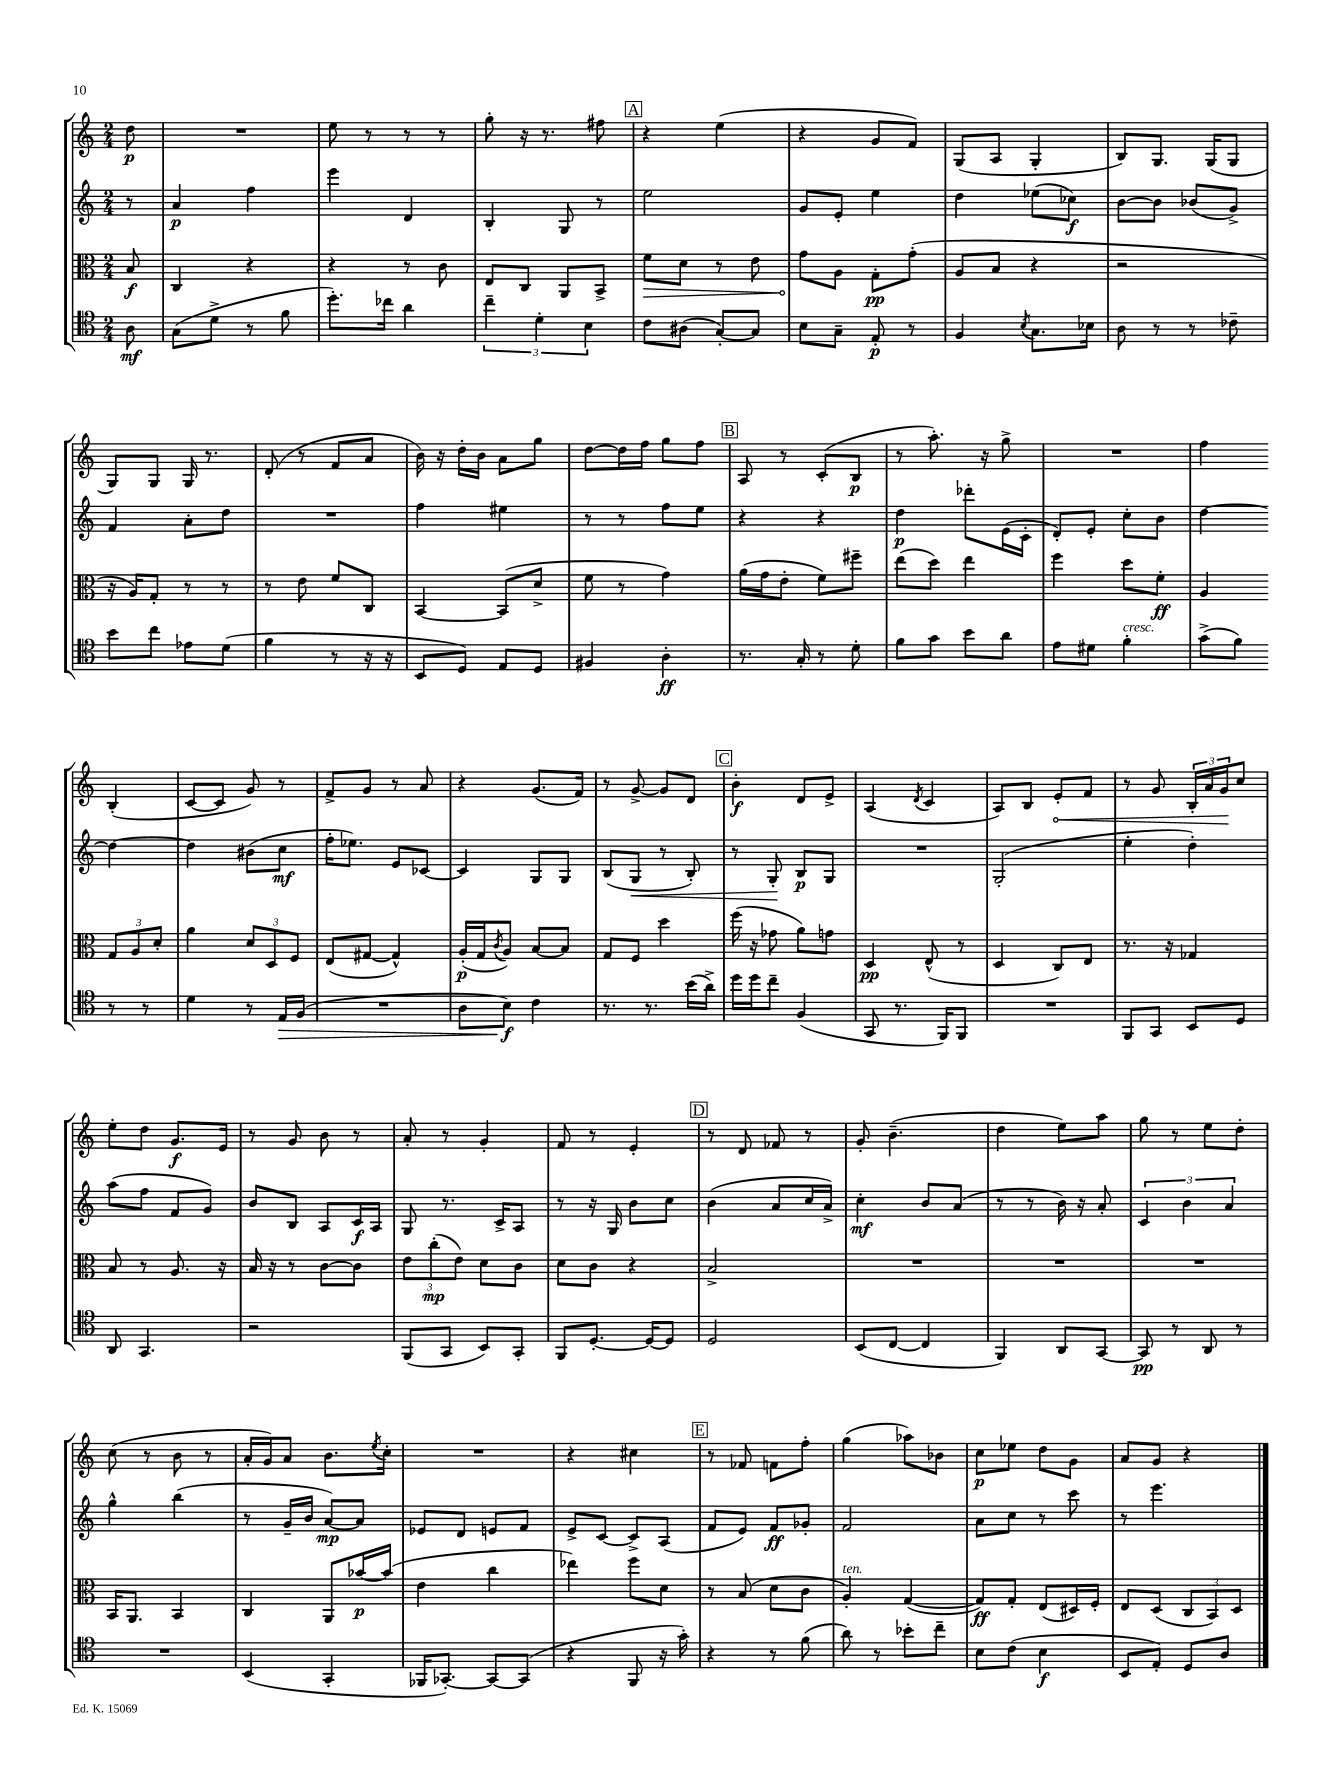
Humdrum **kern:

**kern	**kern	**kern	**kern
*staff4	*staff3	*staff2	*staff1
*clefC4	*clefC3	*clefG2	*clefG2
*k[]	*k[]	*k[]	*k[]
*M2/4	*M2/4	*M2/4	*M2/4
8A	8B	8r	8dd
=	=	=	=
(8G	4C	4a	2r
8d^	.	.	.
8r	4r	4ff	.
8f	.	.	.
=	=	=	=
8.dd')	4r	4eee	8ee
.	.	.	8r
16cc-	.	.	.
4a	8r	4d	8r
.	8c	.	8r
=	=	=	=
6cc~	8E	4B'	8gg'
.	8C	.	16r
6d'	.	.	.
.	.	.	8.r
.	8AA	8G	.
6B	.	.	.
.	8BB^	8r	8ff#
=	=	=	=
8c	8f	2ee	4r
(8A#	8d	.	.
[8G')	8r	.	(4ee
8G]	8e	.	.
=	=	=	=
8B	8g	8g	4r
8G~	8A	8e'	.
8E'	8G'	4ee	8g
8r	(8g'	.	8f)
=	=	=	=
4F	8A	4dd	(8G
.	8B	.	8A
8qB	.	.	.
8.G	4r	(8ee-	4G'
.	.	8cc-)	.
16B-	.	.	.
=	=	=	=
8A	2r	[8b	8B)
8r	.	8b]	8.G
8r	.	(8b-	.
.	.	.	(16G
8c-~	.	8g^)	8G
=	=	=	=
8b	16r	4f	8G)
.	16A)	.	.
8cc	8G'	.	8G
8e-	8r	8a'	16G
.	.	.	8.r
(8d	8r	8dd	.
=	=	=	=
4f	8r	2r	(8d'
.	8e	.	8r
8r	8f	.	8f
16r	8C	.	8a
16r	.	.	.
=	=	=	=
8BB	[4BB	4ff	16b)
.	.	.	16r
8D)	.	.	16dd'
.	.	.	16b
8E	(8BB]	4ee#	8a
8D	8d^	.	8gg
=	=	=	=
4F#	8f	8r	[8dd
.	8r	8r	16dd]
.	.	.	16ff
4A'	4g)	8ff	8gg
.	.	8ee	8ff
=	=	=	=
8.r	(16a	4r	8A
.	16g	.	.
.	8e'	.	8r
16G'	.	.	.
8r	8f)	4r	(8c'
8d'	8ff#~	.	8B
=	=	=	=
8f	(8ee	4dd	8r
8g	8dd)	.	8.aa')
8b	4ee	8ddd-'	.
.	.	.	16r
8a	.	(16e	8gg^
.	.	16c'	.
=	=	=	=
8e	4ff	8d')	2r
8d#	.	8e'	.
4f'	8dd	8cc'	.
.	8f'	8b	.
=	=	=	=
(8g^	4A	[4dd	4ff
8f)	.	.	.
8r	12G	4dd_	(4B'
.	12A	.	.
8r	.	.	.
.	12d'	.	.
=	=	=	=
4d	4a	4dd]	[8c
.	.	.	8c]
8r	12d	(8b#	8g)
.	12D	.	.
16E	.	8cc	8r
.	12F	.	.
(16F	.	.	.
=	=	=	=
2r	(8E	16ff'	8f^
.	.	8.ee-)	.
.	[8G#	.	8g
.	4G#^^])	8e	8r
.	.	[8c-	8a
=	=	=	=
8A	(16A'	4c-]	4r
.	16G	.	.
.	8qc	.	.
8B)	8A)	.	.
4c	[8B	8G	(8.g
.	8B]	8G	.
.	.	.	16f)
=	=	=	=
8.r	8G	(8B	8r
.	8F	8G	[8g^
8.r	.	.	.
.	4dd	8r	8g]
(16b	.	8B')	8d
16a^)	.	.	.
=	=	=	=
16dd	(16ff	8r	4b'
16dd	16r	.	.
8cc~	8g-	8G'	.
(4F	8a)	8B	8d
.	8g	8G	8e^
=	=	=	=
8GG	4D	2r	(4A
8.r	.	.	.
.	.	.	8qd
.	(8E^^	.	4c
16FF)	.	.	.
8FF	8r	.	.
=	=	=	=
2r	4D	(2G'	8A)
.	.	.	8B
.	8C)	.	8e'
.	8E	.	8f
=	=	=	=
8FF	8.r	4ee'	8r
8GG	.	.	8g
.	16r	.	.
8BB	4G-	4dd')	24B'
.	.	.	24a
.	.	.	24g
8D	.	.	8cc
=	=	=	=
8AA	8B	(8aa	8ee'
4.GG	8r	8ff	8dd
.	8.A	8f	8.g
.	.	8g)	.
.	16r	.	16e
=	=	=	=
2r	16B	8b	8r
.	16r	.	.
.	8r	8B	8g
.	[8c	8A	8b
.	8c]	16c	8r
.	.	16A	.
=	=	=	=
(8FF	12e	8G	8a'
.	(12cc'	.	.
8GG	.	8.r	8r
.	12e)	.	.
8BB)	8d	.	4g'
.	.	16c^	.
8GG'	8c	8A	.
=	=	=	=
8FF	8d	8r	8f
[8.D'	8c	16r	8r
.	.	16G	.
.	4r	8b	4e'
16D_	.	.	.
8D]	.	8cc	.
=	=	=	=
2D	2B^	(4b	8r
.	.	.	8d
.	.	8a	8f-
.	.	16cc	8r
.	.	16a^)	.
=	=	=	=
(8BB	2r	4cc'	8g'
[8C	.	.	(4.b~
4C]	.	8b	.
.	.	(8a	.
=	=	=	=
4FF)	2r	8r	4dd
.	.	8r	.
8AA	.	16b)	8ee)
.	.	16r	.
[8GG	.	8a'	8aa
=	=	=	=
8GG]	2r	6c	8gg
8r	.	.	8r
.	.	6b	.
8AA	.	.	8ee
.	.	6a	.
8r	.	.	8dd'
=	=	=	=
2r	16BB	4gg^^	(8cc
.	8.AA	.	.
.	.	.	8r
.	4BB	(4bb	8b
.	.	.	8r
=	=	=	=
(4BB	4C	8r	16a'
.	.	.	16g)
.	.	16g~	8a
.	.	16b	.
4GG'	8AA	[8a)	8.b
.	[16b-	8a]	.
.	.	.	8qee
.	(16b-]	.	16cc'
=	=	=	=
16FF-	4e	8e-	2r
[8.GG-')	.	.	.
.	.	8d	.
8GG-_	4cc	8e	.
(8GG-]	.	8f	.
=	=	=	=
4r	4ee-)	8e^	4r
.	.	[8c	.
8FF	8ff	8c^]	4cc#
16r	8d	(8A	.
16g')	.	.	.
=	=	=	=
4r	8r	8f	8r
.	(8B	8e)	8f-
8r	8d	8f	8f
(8f	8c	8g-'	8ff'
=	=	=	=
8a)	4A')	2f	(4gg
8r	.	.	.
8b-'	([4G	.	8aa-)
8cc~	.	.	8b-
=	=	=	=
8B	8G])	8a	8cc
(8c	8G'	8cc	8ee-
4B	(8E	8r	8dd
.	16D#)	8ccc	8g
.	16F'	.	.
=	=	=	=
8BB	8E	8r	8a
8E')	(8D	4.eee	8g
8D	12C	.	4r
.	12BB)	.	.
8A	.	.	.
.	12D	.	.
==	==	==	==
*-	*-	*-	*-
